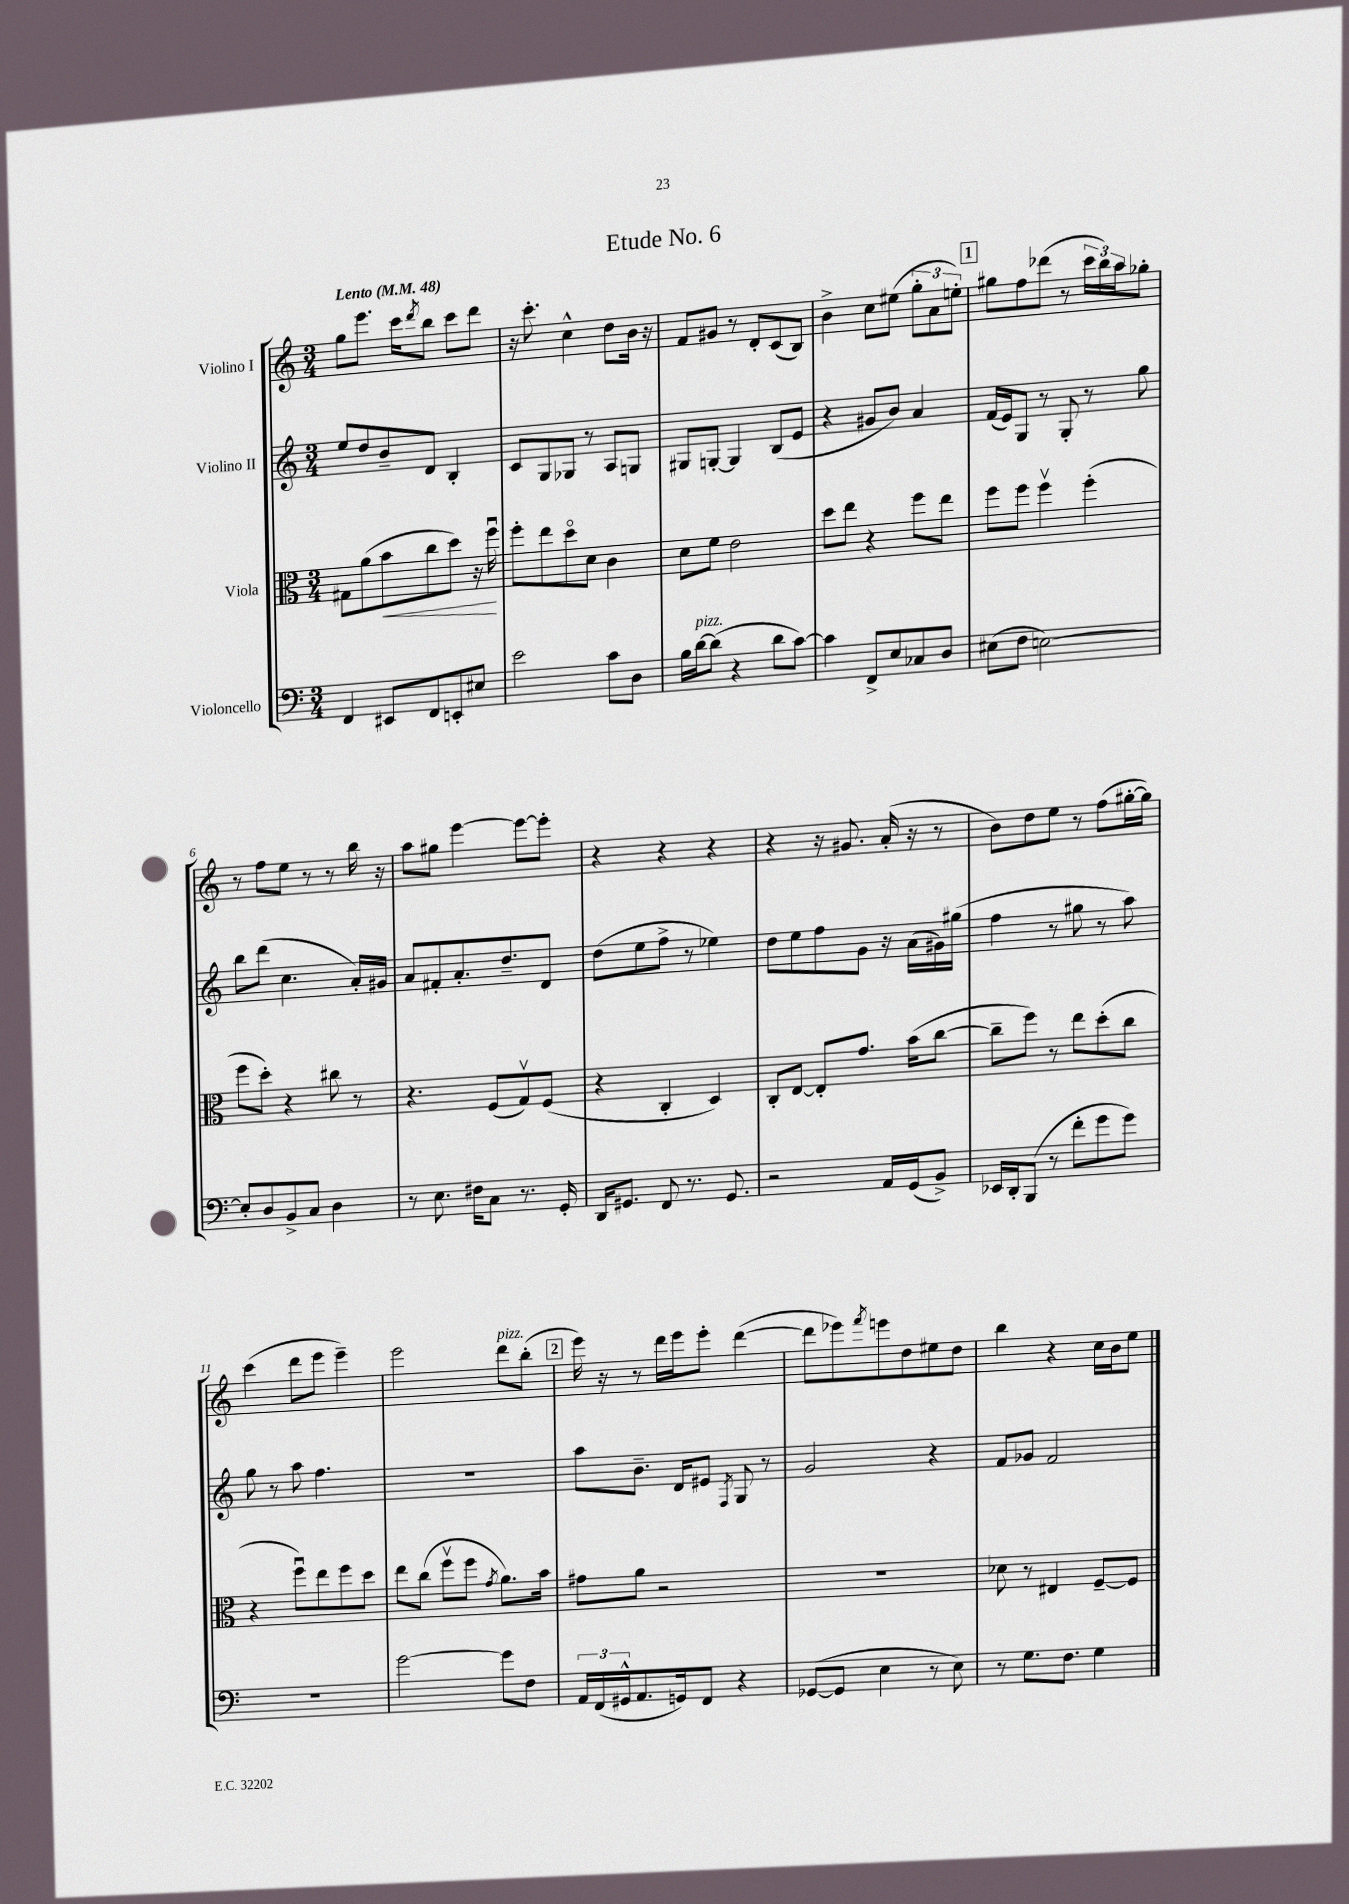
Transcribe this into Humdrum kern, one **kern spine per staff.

**kern	**kern	**dynam	**kern	**kern
*part4	*part3	*part3	*part2	*part1
*staff4	*staff3	*staff3	*staff2	*staff1
*I"Violoncello	*I"Viola	*	*I"Violino II	*I"Violino I
*clefF4	*clefC3	*	*clefG2	*clefG2
*k[]	*k[]	*	*k[]	*k[]
*M3/4	*M3/4	*	*M3/4	*M3/4
*MM48	*MM48	*	*MM48	*MM48
=1	=1	=1	=1	=1
!	!	!	!	!LO:TX:a:B:t=Lento
4FF/	8G#X\L	.	8ee/L	8gg\L
.	(8a\	.	8dd/	8.eee\J
!	!	!LO:HP:b	!	!
8EE#X/L	8b\	<	8b~/	.
.	.	.	.	16ccc\KL
.	.	.	.	8qddd/
8FF/	8cc\	.	8d/J	8bb\J
8EEn'/	8dd\J)	.	4B'/	8ccc\L
8E#X/J	16r	.	.	8ddd\J
.	16ffu\	.	.	.
.	.	[	.	.
=2	=2	=2	=2	=2
2e\	8ff'\L	.	8c/L	16r
.	.	.	.	8.ccc'\
.	8ee\	.	8G/	.
.	8dd\	.	8G-X/J	4cc^^\
.	8d\J	.	8r	.
8c\L	4c\	.	8A/L	8dd\L
8D\J	.	.	8Gn/J	16b\Jk
.	.	.	.	16r
=3	=3	=3	=3	=3
16B\LL	8d\L	.	8G#X/L	8f/L
!LO:TX:a:i:t=pizz.	!	!	!	!
[16d\J	.	.	.	.
(8d\J]	8f\J	.	[8Gn'/J	8g#X/J
4r	2e\	.	4G/]	8r
.	.	.	.	8d'/L
8d\L	.	.	(8B/L	(8c/
[8c\J)	.	.	8e/J	8B/J)
=4	=4	=4	=4	=4
4c\]	8dd\L	.	4r	4b^\
.	8ee\J	.	.	.
8FF^/L	4r	.	8g#X/L	8cc\L
8E/	.	.	8b/J)	(8ee#X\J
8C-X/	8ff\L	.	4a/	12gg'\L
.	.	.	.	12a\
8D/J	8ee\J	.	.	.
.	.	.	.	12een'\J)
!!LO:REH:place=s1:t=1
=5	=5	=5	=5	=5
(8E#X\L	8ff\L	.	(16f/LL	8gg#X\L
.	.	.	16e/J)	.
8F\J	8ff\J	.	8G/J	8ff\
[2En\)	4ffv\	.	8r	(8ddd-X\J
.	.	.	8G'/	8r
.	(4ff'\	.	8r	24ccc\LL
.	.	.	.	24bb\)
.	.	.	.	24aa\J
.	.	.	8gg\	8gg-X'\J
!!LO:LB:g=z
=6	=6	=6	=6	=6
8E'/L]	8ff\L	.	8bb\L	8r
8D/	8dd'\J)	.	(8ddd\J	8ff\L
8BB^/	4r	.	4.cc\	8ee\J
8C/J	.	.	.	8r
4D\	8cc#X\	.	.	8r
.	8r	.	16a'/LL)	16bb\
.	.	.	16g#X/JJ	16r
=7	=7	=7	=7	=7
8r	4.r	.	8a/L	8aa\L
8.E\	.	.	8f#X'/	8gg#X\J
.	.	.	8.a'/	[4eee\
16F#X\KL	.	.	.	.
8C\J	(8F/L	.	.	.
.	.	.	8.dd~/	.
8.r	8Gv/)	.	.	8eee\L_
.	(8F/J	.	8d/J	8eee'\J]
16GG'/	.	.	.	.
=8	=8	=8	=8	=8
16DD/KL	4r	.	(8dd\L	4r
8.GG#X/J	.	.	.	.
.	.	.	8ee\	.
8FF/	4C'/	.	8ff^\J	4r
8.r	.	.	8r	.
.	4D/)	.	4ee-X\)	4r
8.GG#/	.	.	.	.
=9	=9	=9	=9	=9
2r	8C'/L	.	8dd\L	4r
.	[8E/J	.	8ee\	.
.	8E'/L]	.	8ff\	16r
.	.	.	.	8.g#X/
.	8.g/J	.	8g\J	.
16AA/LL	.	.	16r	(16a'/
(16GG/J	(16b\KL	.	(16a\LL	16r
8BB^/J)	[8cc\J	.	16g#X\)	8r
.	.	.	(16gg#X\JJ	.
=10	=10	=10	=10	=10
16EE-X/LL	8cc~\L]	.	4ff\	8b\L)
16DD'/J	.	.	.	.
(8BBB/J	8ff\J)	.	.	8dd\
8r	8r	.	8r	8ee\J
8f'\L	8ee\L	.	8gg#X\	8r
8g\	(8dd'\	.	8r	(8ff\L
8g\J)	8cc\J	.	8aa\)	[16gg#X'\L
.	.	.	.	16gg#\JJ])
!!LO:LB:g=z
=11	=11	=11	=11	=11
2.r	4r	.	8gg\	(4ccc\
.	.	.	8r	.
.	8ffu\L)	.	8aa\	8ddd\L
.	8ee\	.	4.ff\	8eee\J
.	8ff\	.	.	4eee~\)
.	8dd\J	.	.	.
=12	=12	=12	=12	=12
[2g\	8ee\L	.	2.r	2eee\
.	(8cc\J	.	.	.
.	8ffv\L	.	.	.
.	8ff\J	.	.	.
.	8qg/	.	.	.
!	!	!	!	!LO:TX:a:i:t=pizz.
8g\L]	8.a\L)	.	.	8ddd\L
8F\J	.	.	.	(8bb'\J
.	16b\Jk	.	.	.
!!LO:REH:place=s1:t=2
=13	=13	=13	=13	=13
24AA/LL	8g#X\L	.	8aa\L	16eee\)
(24FF/	.	.	.	.
.	.	.	.	16r
24GG#X^^/J	.	.	.	.
8.AA/	8a\J	.	8.b~\J	8r
.	2r	.	.	16ddd\LL
16GGn/k)	.	.	16d/KL	16eee\J
8FF/J	.	.	8e#X/J	8eee'\J
.	.	.	8qF/	.
4r	.	.	8G/	([4ddd\
.	.	.	8r	.
=14	=14	=14	=14	=14
([8GG-X/L	2.r	.	2g/	8ddd\L]
8GG-/J]	.	.	.	8eee-X\)
.	.	.	.	8qfff/
4E\	.	.	.	8eeen\
.	.	.	.	8dd\
8r	.	.	4r	8ee#X\
8E\)	.	.	.	8dd\J
=15	=15	=15	=15	=15
8r	8d-X\	.	8f/L	4bb\
8.G\L	8r	.	8g-X/J	.
.	4E#X/	.	2f/	4r
8.F\J	.	.	.	.
4G\	[8F~/L	.	.	16cc\LL
.	.	.	.	16b\J
.	8F/J]	.	.	8ee\J
==	==	==	==	==
*-	*-	*-	*-	*-
